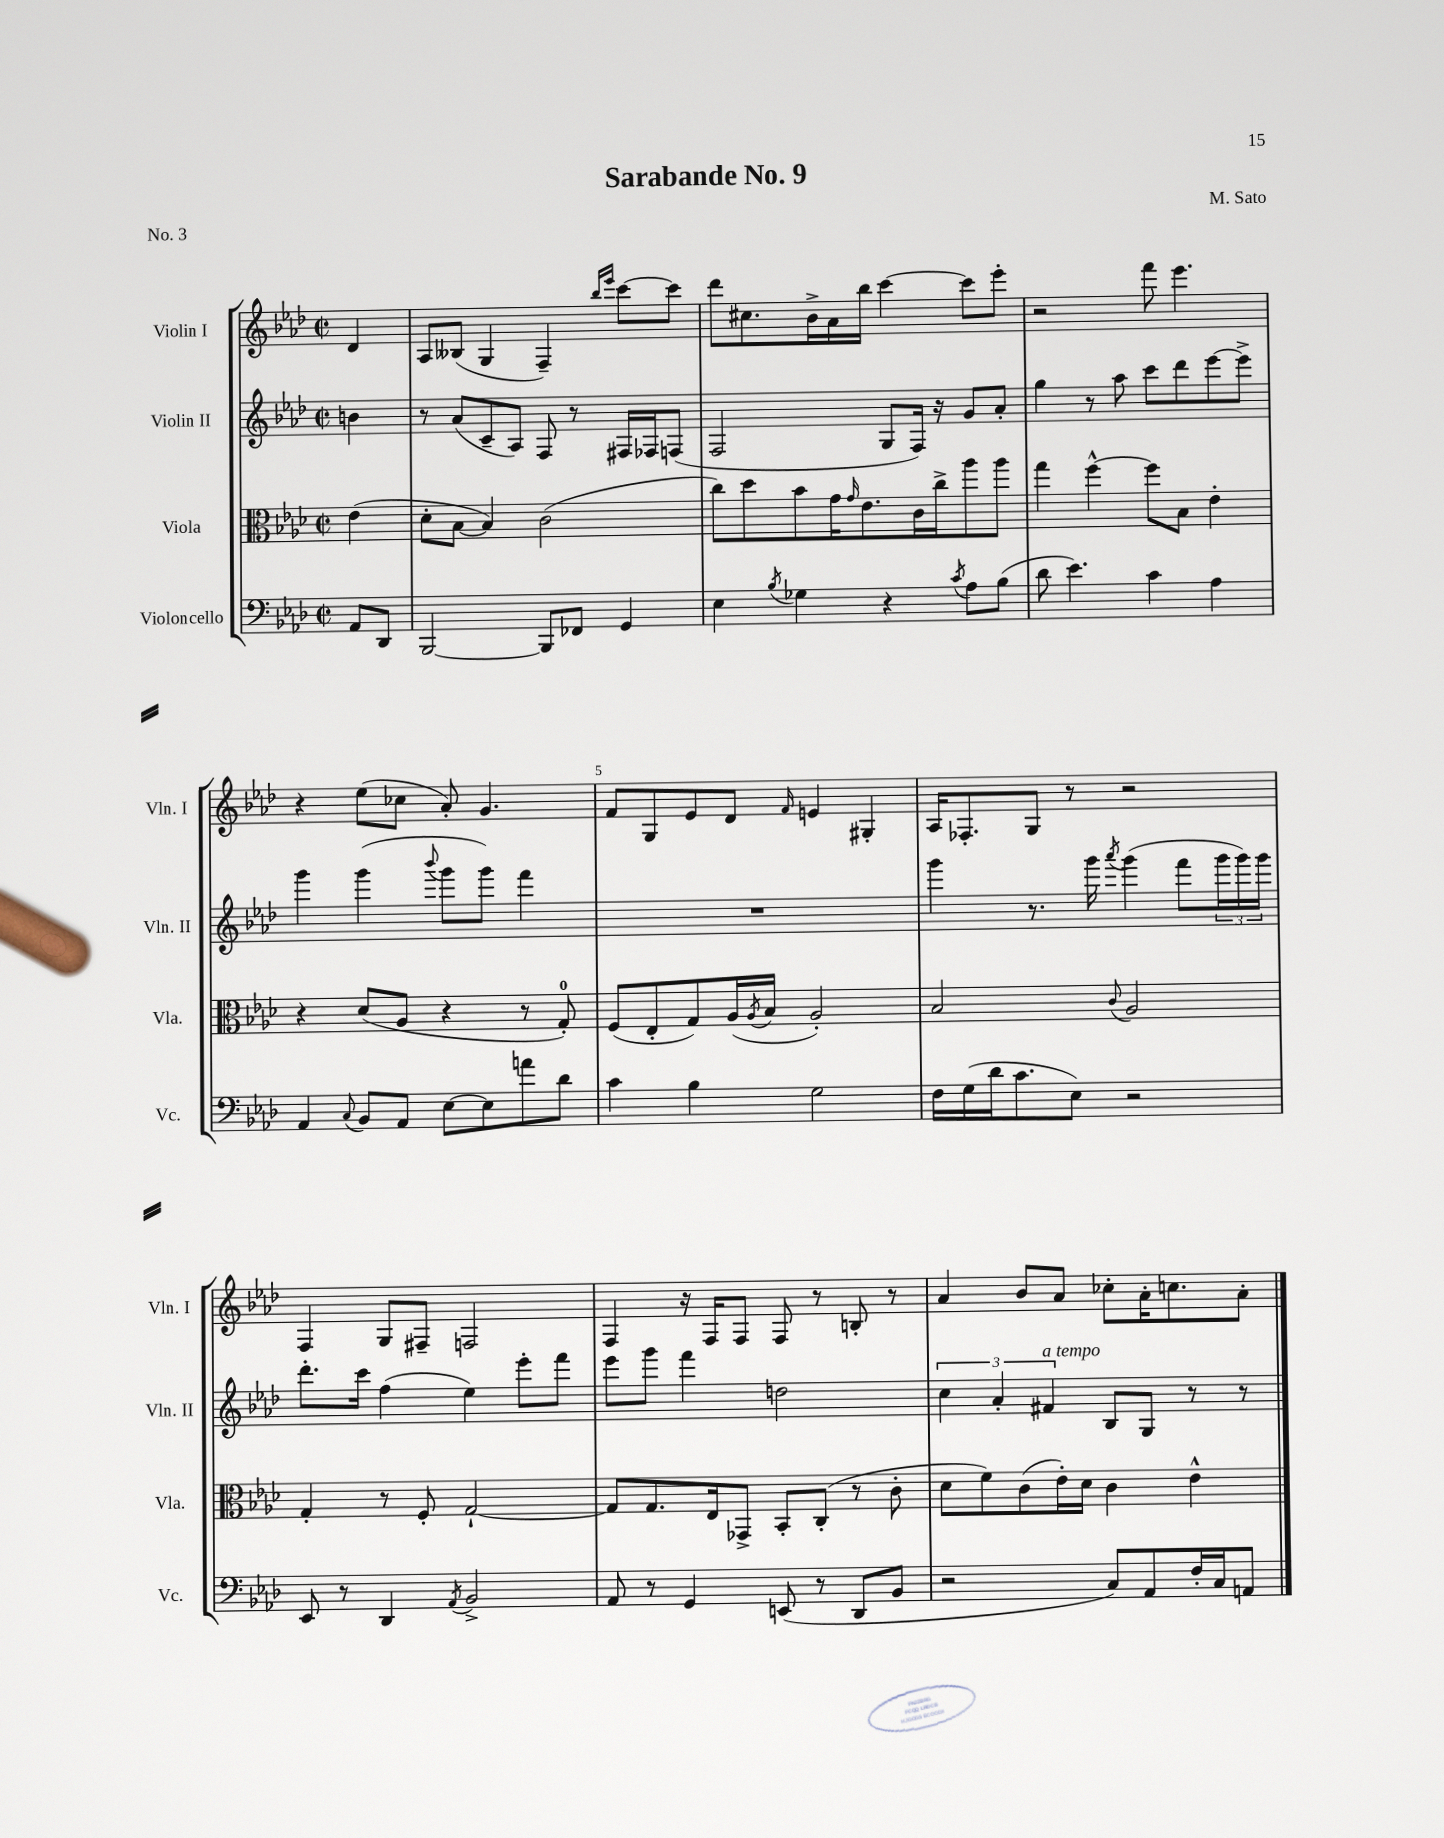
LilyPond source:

\header { title = "Sarabande No. 9" composer = "M. Sato" piece = "No. 3" }
<<
\new StaffGroup <<
\new Staff = "s0" \with { instrumentName = "Violin I" shortInstrumentName = "Vln. I" } {
    \clef treble \key aes \major \defaultTimeSignature \time 2/2 \partial 4
    des'4 |
    aes8 beses8( g4 f4--) \grace { bes''16 ees'''16 } c'''8~ c'''8 |
    des'''8 cis''8. bes'16-> aes'16 bes''16 c'''4~ c'''8 ees'''8-. |
    r2 f'''8 ees'''4. |
    r4 ees''8( ces''8 aes'8-.) g'4. |
    f'8 g8 ees'8 des'8 \grace { f'16 } e'4 gis4-. |
    aes16 fes8.-. g8 r8 r2 |
    f4 g8 fis8-- f2 |
    f4 r16 f16 f8 f8 r8 b8-. r8 |
    aes'4 bes'8 aes'8 ces''8-. aes'16-. c''8. aes'8-. \bar "|." |
}
\new Staff = "s1" \with { instrumentName = "Violin II" shortInstrumentName = "Vln. II" } {
    \clef treble \key aes \major \defaultTimeSignature \time 2/2 \partial 4
    b'4 |
    r8 aes'8( c'8-- aes8) f8 r8 fis16 fes16 f8( |
    f2 g8 f16) r16 g'8 aes'8-. |
    g''4 r8 aes''8 c'''8 des'''8 ees'''8~ ees'''8-> |
    g'''4 g'''4( \appoggiatura { bes'''8 } g'''8 g'''8) f'''4 |
    R1 |
    g'''4 r8. g'''16 \acciaccatura { aes'''8 } g'''4( f'''8 \tuplet 3/2 { g'''16 g'''16) g'''16 } |
    des'''8.-. c'''16 f''4( ees''4) ees'''8-. f'''8 |
    ees'''8 g'''8 f'''4 d''2 |
    \tuplet 3/2 { c''4 aes'4-. fis'4^\markup { \italic "a tempo" } } bes8 g8 r8 r8 \bar "|." |
}
\new Staff = "s2" \with { instrumentName = "Viola" shortInstrumentName = "Vla." } {
    \clef alto \key aes \major \defaultTimeSignature \time 2/2 \partial 4
    ees'4( |
    des'8-. bes8~ bes4) c'2( |
    c''8) des''8 bes'8 g'16 \grace { g'16 } ees'8. c'16 c''16-> aes''8 aes''8 |
    g''4 f''4~-^ f''8 bes8 ees'4-. |
    r4 des'8( aes8 r4 r8 g8-0-.) |
    f8( ees8-. g8) aes16( \acciaccatura { aes8 } bes16 aes2-.) |
    bes2 \appoggiatura { c'8 } aes2 |
    g4-. r8 f8-. g2~-! |
    g8 g8. ees16 ges,8-> bes,8-. c8-.( r8 c'8-. |
    des'8 f'8) c'8( ees'16-.) des'16 c'4 ees'4-^ \bar "|." |
}
\new Staff = "s3" \with { instrumentName = "Violoncello" shortInstrumentName = "Vc." } {
    \clef bass \key aes \major \defaultTimeSignature \time 2/2 \partial 4
    aes,8 des,8 |
    bes,,2~ bes,,8 fes,8 g,4 |
    ees4 \acciaccatura { bes8 } ges4 r4 \acciaccatura { c'8 } aes8 bes8( |
    des'8 ees'4.) c'4 aes4 |
    aes,4 \appoggiatura { c8 } bes,8 aes,8 ees8~ ees8 a'8 des'8 |
    c'4 bes4 g2 |
    f16 g16( des'16 c'8. ees8) r2 |
    ees,8 r8 des,4 \acciaccatura { aes,8 } bes,2-> |
    aes,8 r8 g,4 e,8( r8 des,8 bes,8 |
    r2 c8) aes,8 f16-. c16 a,8 \bar "|." |
}
>>
>>
\layout { \context { \Score \override BarNumber.break-visibility = ##(#f #t #t) barNumberVisibility = #(every-nth-bar-number-visible 5) } }
